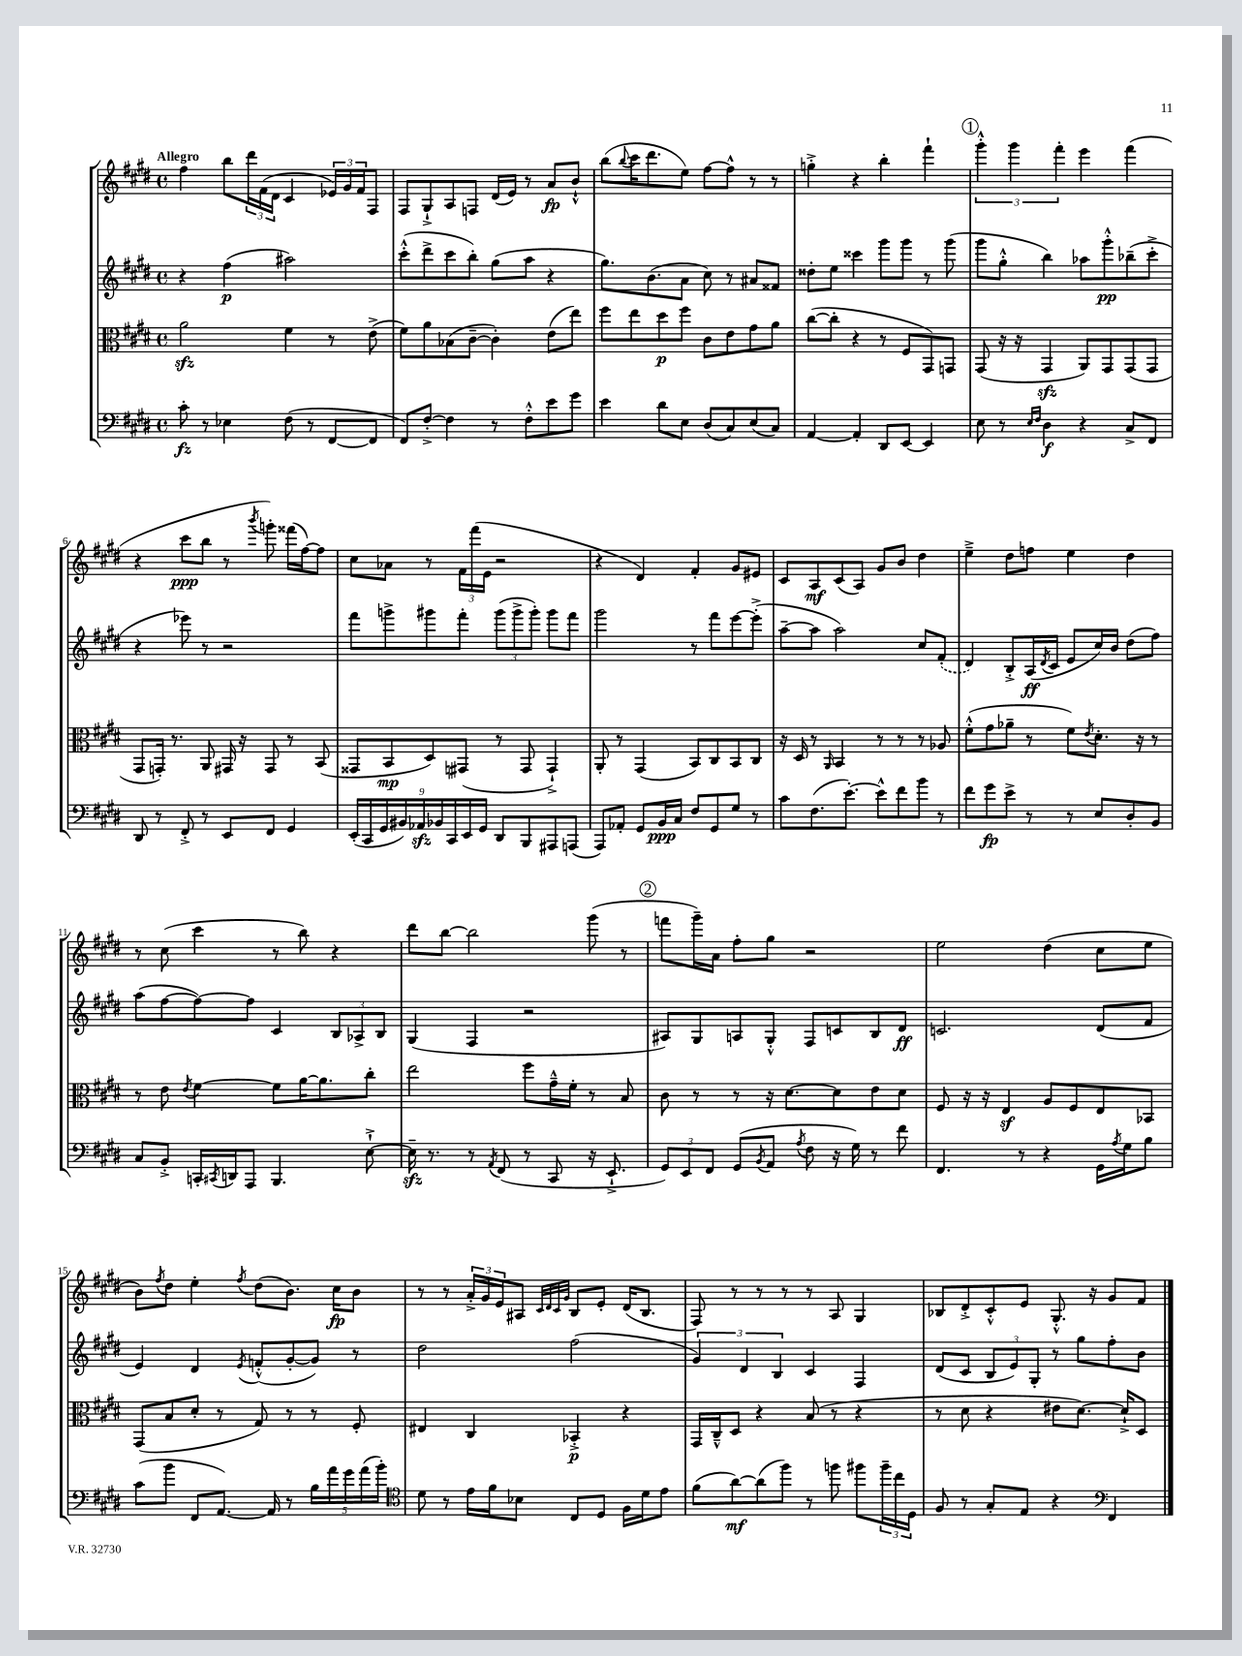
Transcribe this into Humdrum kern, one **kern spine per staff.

**kern	**dynam	**kern	**dynam	**kern	**dynam	**kern	**dynam
*part4	*part4	*part3	*part3	*part2	*part2	*part1	*part1
*staff4	*staff4	*staff3	*staff3	*staff2	*staff2	*staff1	*staff1
*clefF4	*	*clefC3	*	*clefG2	*	*clefG2	*
*k[f#c#g#d#]	*	*k[f#c#g#d#]	*	*k[f#c#g#d#]	*	*k[f#c#g#d#]	*
*M4/4	*	*M4/4	*	*M4/4	*	*M4/4	*
*met(c)	*	*met(c)	*	*met(c)	*	*met(c)	*
=1	=1	=1	=1	=1	=1	=1	=1
!	!	!	!	!	!	!LO:TX:a:B:t=Allegro	!
8c#'\	fz	2azz\	.	4r	.	4ff#\	.
8r	.	.	.	.	.	.	.
4E-X\	.	.	.	(4ff#\	p	8bb\L	.
.	.	.	.	.	.	24ddd#\L	.
.	.	.	.	.	.	(24f#\	.
.	.	.	.	.	.	24d#\JJ	.
(8F#\	.	4f#\	.	2aa#X\)	.	4c#/	.
8r	.	.	.	.	.	.	.
[8FF#/L	.	8r	.	.	.	24e-X/LL)	.
.	.	.	.	.	.	24g#/	.
.	.	.	.	.	.	24f#/J	.
8FF#/J]	.	(8e^\	.	.	.	8F#/J	.
=2	=2	=2	=2	=2	=2	=2	=2
8FF#/L)	.	8f#\L)	.	(8ccc#'^^\L	.	8F#/L	.
[8F#'^/J	.	8a\	.	8ddd#^\	.	8G#`^/	.
4F#\]	.	(8B-X\	.	8ccc#\	.	8A/	.
.	.	[8c#~\J	.	8bb'\J)	.	8Fn/J	.
8r	.	4c#'\])	.	(8gg#\L	.	(16d#/LL	.
.	.	.	.	.	.	16e/JJ)	.
8F#'^^\L	.	.	.	8aa\J	.	8r	.
8e\	.	(8e\L	.	4r	.	8a/L	fp
8g#\J	.	8ee\J)	.	.	.	8b`^^/J	.
=3	=3	=3	=3	=3	=3	=3	=3
4e\	.	8ff#\L	.	8.gg#\L)	.	(8bb\L	.
.	.	.	.	.	.	8qqbb/	.
.	.	8ee\	.	.	.	16ccc#\K	.
.	.	.	.	(8.b\	.	8.ddd#\	.
8d#\L	.	8dd#\	p	.	.	.	.
8E\J	.	8ff#\J	.	8a\J	.	8ee\J)	.
(8D#/L	.	8c#\L	.	8cc#\)	.	[8ff#\L	.
8C#/)	.	8e\	.	8r	.	8ff#^^\J]	.
(8E/	.	8g#\	.	8a#X/L	.	8r	.
8C#/J)	.	8a\J	.	8f##X/J	.	8r	.
=4	=4	=4	=4	=4	=4	=4	=4
[4AA/	.	([8cc#\L	.	8dd##X'\L	.	4ggn'^\	.
.	.	8cc#'\J]	.	8ee\J	.	.	.
4AA'/]	.	4r	.	4ccc##X\	.	4r	.
8DD#/L	.	8r	.	8ggg#\L	.	4bb'\	.
[8EE/J	.	8F#/L	.	8ggg#\J	.	.	.
4EE/]	.	8GG#/)	.	8r	.	4fff#`\	.
.	.	8GGn/J	.	(8ggg#\	.	.	.
!!LO:REH:place=s1:t=1
=5	=5	=5	=5	=5	=5	=5	=5
8E\	.	(8GG#/	.	8ggg#\L	.	6ggg#'^^\	.
8r	.	16r	.	8gg#'^^\J	.	.	.
.	.	.	.	.	.	6ggg#\	.
.	.	16r	.	.	.	.	.
16qqE/LL	.	.	.	.	.	.	.
16qqF#/JJ	.	.	.	.	.	.	.
4D#\	f	4GG#zz/	.	4bb\)	.	.	.
.	.	.	.	.	.	6fff#'\	.
4r	.	8AA/L)	.	8aa-X\L	.	4eee\	.
.	.	8GG#/	.	8ggg#'^^\	pp	.	.
8C#^/L	.	(8GG#/	.	(8bb-X~\	.	(4fff#\	.
8FF#/J	.	8GG#/J	.	8ccc#'^\J	.	.	.
!!LO:LB:g=z
=6	=6	=6	=6	=6	=6	=6	=6
8DD#/	.	8GG#/L	.	4r	.	4r	.
8r	.	16GGn'/Jk)	.	.	.	.	.
.	.	8.r	.	.	.	.	.
8FF#'^/	.	.	.	8eee-X\)	.	8ccc#\L	ppp
8r	.	8AA/	.	8r	.	8bb\J	.
8EE/L	.	16GG#X/	.	2r	.	8r	.
.	.	16r	.	.	.	.	.
.	.	.	.	.	.	8qbbb/	.
8FF#/J	.	8GG#/	.	.	.	8gggn'\)	.
4GG#/	.	8r	.	.	.	(16fff##X\LL	.
.	.	.	.	.	.	[16ff#\J)	.
.	.	(8BB/	.	.	.	8ff#\J]	.
=7	=7	=7	=7	=7	=7	=7	=7
(18EE'/LL	.	8GG##X/L	.	8fff#\L	.	8cc#\L	.
18CC#/	.	.	.	.	.	.	.
18GG#/	.	.	.	.	.	.	.
.	.	8BB/	mp	8gggn^\	.	8a-X\J	.
18BB#X/)	.	.	.	.	.	.	.
18AA-Xzz/	.	.	.	.	.	.	.
.	.	8D#/)	.	8ggg#X\	.	8r	.
18BB-X/	.	.	.	.	.	.	.
18CC#/	.	.	.	.	.	.	.
.	.	(8GG#X/J	.	8fff#'\J	.	24f#\LL	.
18EE/	.	.	.	.	.	.	.
.	.	.	.	.	.	(24fff#\	.
18GG#/JJ	.	.	.	.	.	.	.
.	.	.	.	.	.	24e\JJ	.
8DD#/L	.	8r	.	(12ggg#\L	.	2r	.
.	.	.	.	12ggg#^\	.	.	.
8BBB/	.	8GG#/	.	.	.	.	.
.	.	.	.	12ggg#'\J)	.	.	.
8AAA#X/	.	4GG#`^/)	.	8ggg#\L	.	.	.
(8AAAn/J	.	.	.	8fff#\J	.	.	.
=8	=8	=8	=8	=8	=8	=8	=8
8AAA/L)	.	8AA'/	.	2ggg#\	.	4r	.
8AA-X'/J	.	8r	.	.	.	.	.
8GG#/L	.	(4GG#/	.	.	.	4d#/)	.
16BB/L	ppp	.	.	.	.	.	.
16C#/JJ	.	.	.	.	.	.	.
8F#/L	.	8BB/L)	.	8r	.	4f#'/	.
8GG#/	.	8C#/	.	8fff#\L	.	.	.
8G#/J	.	8BB/	.	[8eee\	.	8g#/L	.
8r	.	8C#/J	.	(8eee'^\J]	.	8e#X/J	.
=9	=9	=9	=9	=9	=9	=9	=9
8c#\L	.	16r	.	[8aa~\L	.	8c#/L	.
.	.	16D#/	.	.	.	.	.
(8.F#\	.	8r	.	8aa\J]	.	8A/	mf
.	.	16qqAA/	.	.	.	.	.
.	.	4BB/	.	2aa\)	.	(8c#/	.
[8.e'\J)	.	.	.	.	.	.	.
.	.	.	.	.	.	8A/J)	.
8e^^\L]	.	8r	.	.	.	8g#/L	.
8f#\	.	8r	.	.	.	8b/J	.
8b\J	.	8r	.	8cc#/L	.	4dd#\	.
8r	.	8A-X/	.	(8f#'/J	.	.	.
=10	=10	=10	=10	=10	=10	=10	=10
8f#\L	.	(8f#'^^\L	.	4d#/)	.	4ee~^\	.
8g#\	fp	8g#\	.	.	.	.	.
8e^\J	.	8a-X~\J	.	8B'^/L	.	8dd#\L	.
8r	.	8r	.	(16A/L	ff	8ffn\J	.
.	.	.	.	8qd#/	.	.	.
.	.	.	.	16c#/JJ	.	.	.
8r	.	8f#\L)	.	8e/L	.	4ee\	.
.	.	8qe/	.	.	.	.	.
8E/L	.	8.d#'\J	.	16cc#/L)	.	.	.
.	.	.	.	16b/JJ	.	.	.
8D#'/	.	.	.	(8dd#\L	.	4dd#\	.
.	.	16r	.	.	.	.	.
8BB/J	.	8r	.	8ff#\J)	.	.	.
!!LO:LB:g=z
=11	=11	=11	=11	=11	=11	=11	=11
8C#/L	.	8r	.	(8aa\L	.	8r	.
8BB'^/J	.	8e\	.	[8ff#\	.	(8cc#\	.
.	.	8qe/	.	.	.	.	.
16CCn'/LL	.	[4f#\	.	8ff#\_)	.	4ccc#\	.
8qCC#X/	.	.	.	.	.	.	.
16DDn/J	.	.	.	.	.	.	.
8AAA/J	.	.	.	8ff#\J]	.	.	.
4.BBB/	.	8f#\L]	.	4c#/	.	8r	.
.	.	[16a\K	.	.	.	8bb\)	.
.	.	8.a\]	.	.	.	.	.
.	.	.	.	12B/L	.	4r	.
.	.	.	.	12A-X^/	.	.	.
[8E`^\	.	8cc#'\J	.	.	.	.	.
.	.	.	.	12B/J	.	.	.
=12	=12	=12	=12	=12	=12	=12	=12
16Ezz~\]	.	2ee\	.	(4G#/	.	8ddd#\L	.
8.r	.	.	.	.	.	.	.
.	.	.	.	.	.	[8bb\J	.
8r	.	.	.	4F#/	.	2bb\]	.
8qAA/	.	.	.	.	.	.	.
(8FF#/	.	.	.	.	.	.	.
8r	.	8ff#\L	.	2r	.	.	.
8CC#/	.	16g#~^^\L	.	.	.	.	.
.	.	16f#'\JJ	.	.	.	.	.
16r	.	8r	.	.	.	(8ggg#\	.
8.EE`^/	.	.	.	.	.	.	.
.	.	8B/	.	.	.	8r	.
!!LO:REH:place=s1:t=2
=13	=13	=13	=13	=13	=13	=13	=13
12GG#/L)	.	8c#\	.	8A#X/L)	.	8fffn\L	.
12EE/	.	.	.	.	.	.	.
.	.	8r	.	8G#/	.	16ggg#~\L)	.
12FF#/J	.	.	.	.	.	.	.
.	.	.	.	.	.	16a\JJ	.
(8GG#/L	.	8r	.	8An/	.	8ff#'\L	.
8qBB/	.	.	.	.	.	.	.
8AA/J	.	16r	.	8G#'^^/J	.	8gg#\J	.
.	.	[8.d#\L	.	.	.	.	.
8qA/	.	.	.	.	.	.	.
8F#\	.	.	.	8F#/L	.	2r	.
16r	.	8d#\]	.	8cn/	.	.	.
16G#\)	.	.	.	.	.	.	.
8r	.	8e\	.	8B/	.	.	.
8f#\	.	8d#\J	.	8d#/J	ff	.	.
=14	=14	=14	=14	=14	=14	=14	=14
4.FF#/	.	8F#/	.	2.cn/	.	2ee\	.
.	.	16r	.	.	.	.	.
.	.	16r	.	.	.	.	.
.	.	4Ez/	.	.	.	.	.
8r	.	.	.	.	.	.	.
4r	.	8A/L	.	.	.	(4dd#\	.
.	.	8F#/	.	.	.	.	.
16GG#\LL	.	8E/	.	(8d#/L	.	8cc#\L	.
8qA/	.	.	.	.	.	.	.
16G#\J	.	.	.	.	.	.	.
8B\J	.	8BB-X/J	.	8f#/J	.	8ee\J	.
!!LO:LB:g=z
=15	=15	=15	=15	=15	=15	=15	=15
(8c#\L	.	(8GG#/L	.	4e/)	.	8b\L)	.
.	.	.	.	.	.	8qff#/	.
8b\J	.	8B/	.	.	.	8dd#\J	.
8FF#/L	.	8d#'/J	.	4d#/	.	4ee'\	.
[8.AA/J)	.	8r	.	.	.	.	.
.	.	.	.	8qe/	.	8qff#/	.
.	.	8G#/)	.	(8fn'^^/L	.	(8dd#\L	.
16AA/]	.	.	.	.	.	.	.
8r	.	8r	.	[8g#'/	.	8.b\J)	.
20B\LL	.	8r	.	8g#/J])	.	.	.
20a\	.	.	.	.	.	.	.
.	.	.	.	.	.	16cc#\KL	fp
20g#\	.	.	.	.	.	.	.
.	.	8F#'/	.	8r	.	8b\J	.
(20a\	.	.	.	.	.	.	.
20b'\JJ)	.	.	.	.	.	.	.
=16	=16	=16	=16	=16	=16	=16	=16
*clefC4	*	*	*	*	*	*	*
8d#\	.	4E#X/	.	2dd#\	.	8r	.
8r	.	.	.	.	.	8r	.
16e\LL	.	4C#/	.	.	.	24a'^/LL	.
.	.	.	.	.	.	24g#/	.
16f#\J	.	.	.	.	.	.	.
.	.	.	.	.	.	24e/J	.
8B-X\J	.	.	.	.	.	8A#X/J	.
.	.	.	.	.	.	32qqc#/LLL	.
.	.	.	.	.	.	32qqd#/	.
.	.	.	.	.	.	32qqc#/	.
.	.	.	.	.	.	32qqg#/JJJ	.
8C#/L	.	4BB-X'^/	p	(2ff#\	.	8B/L	.
8D#/J	.	.	.	.	.	8e'/J	.
16F#\LL	.	4r	.	.	.	(16d#/KL	.
16d#\J	.	.	.	.	.	8.B/J	.
8e\J	.	.	.	.	.	.	.
=17	=17	=17	=17	=17	=17	=17	=17
(8f#\L	.	16GG#/LL	.	6g#/)	.	8F#/)	.
.	.	16C#~^^/J	.	.	.	.	.
[8a\)	mf	8D#/J	.	.	.	8r	.
.	.	.	.	6d#/	.	.	.
(8a\]	.	4r	.	.	.	8r	.
.	.	.	.	6B/	.	.	.
8ff#\J)	.	.	.	.	.	8r	.
8r	.	(8B/	.	4c#/	.	8r	.
8ffn\	.	8r	.	.	.	8A/	.
8ff#X\L	.	4r	.	4F#/	.	4G#/	.
24ff#~\L	.	.	.	.	.	.	.
24cc#\	.	.	.	.	.	.	.
24D#\JJ	.	.	.	.	.	.	.
=18	=18	=18	=18	=18	=18	=18	=18
8F#/	.	8r	.	(8d#/L	.	8B-X/L	.
8r	.	8d#\	.	8c#/J	.	8d#'^/	.
8G#'/L	.	4r	.	12B/L	.	8c#'^^/	.
.	.	.	.	12e/)	.	.	.
8E/J	.	.	.	.	.	8e/J	.
.	.	.	.	12G#'/J	.	.	.
4r	.	8e#X\L	.	8r	.	8.G#'^^/	.
.	.	[8.d#\J)	.	8gg#\L	.	.	.
.	.	.	.	.	.	16r	.
*clefF4	*	*	*	*	*	*	*
4FF#/	.	.	.	8ff#'\	.	8g#/L	.
.	.	16d#`^/KL]	.	.	.	.	.
.	.	8D#/J	.	8b\J	.	8f#/J	.
==	==	==	==	==	==	==	==
*-	*-	*-	*-	*-	*-	*-	*-
